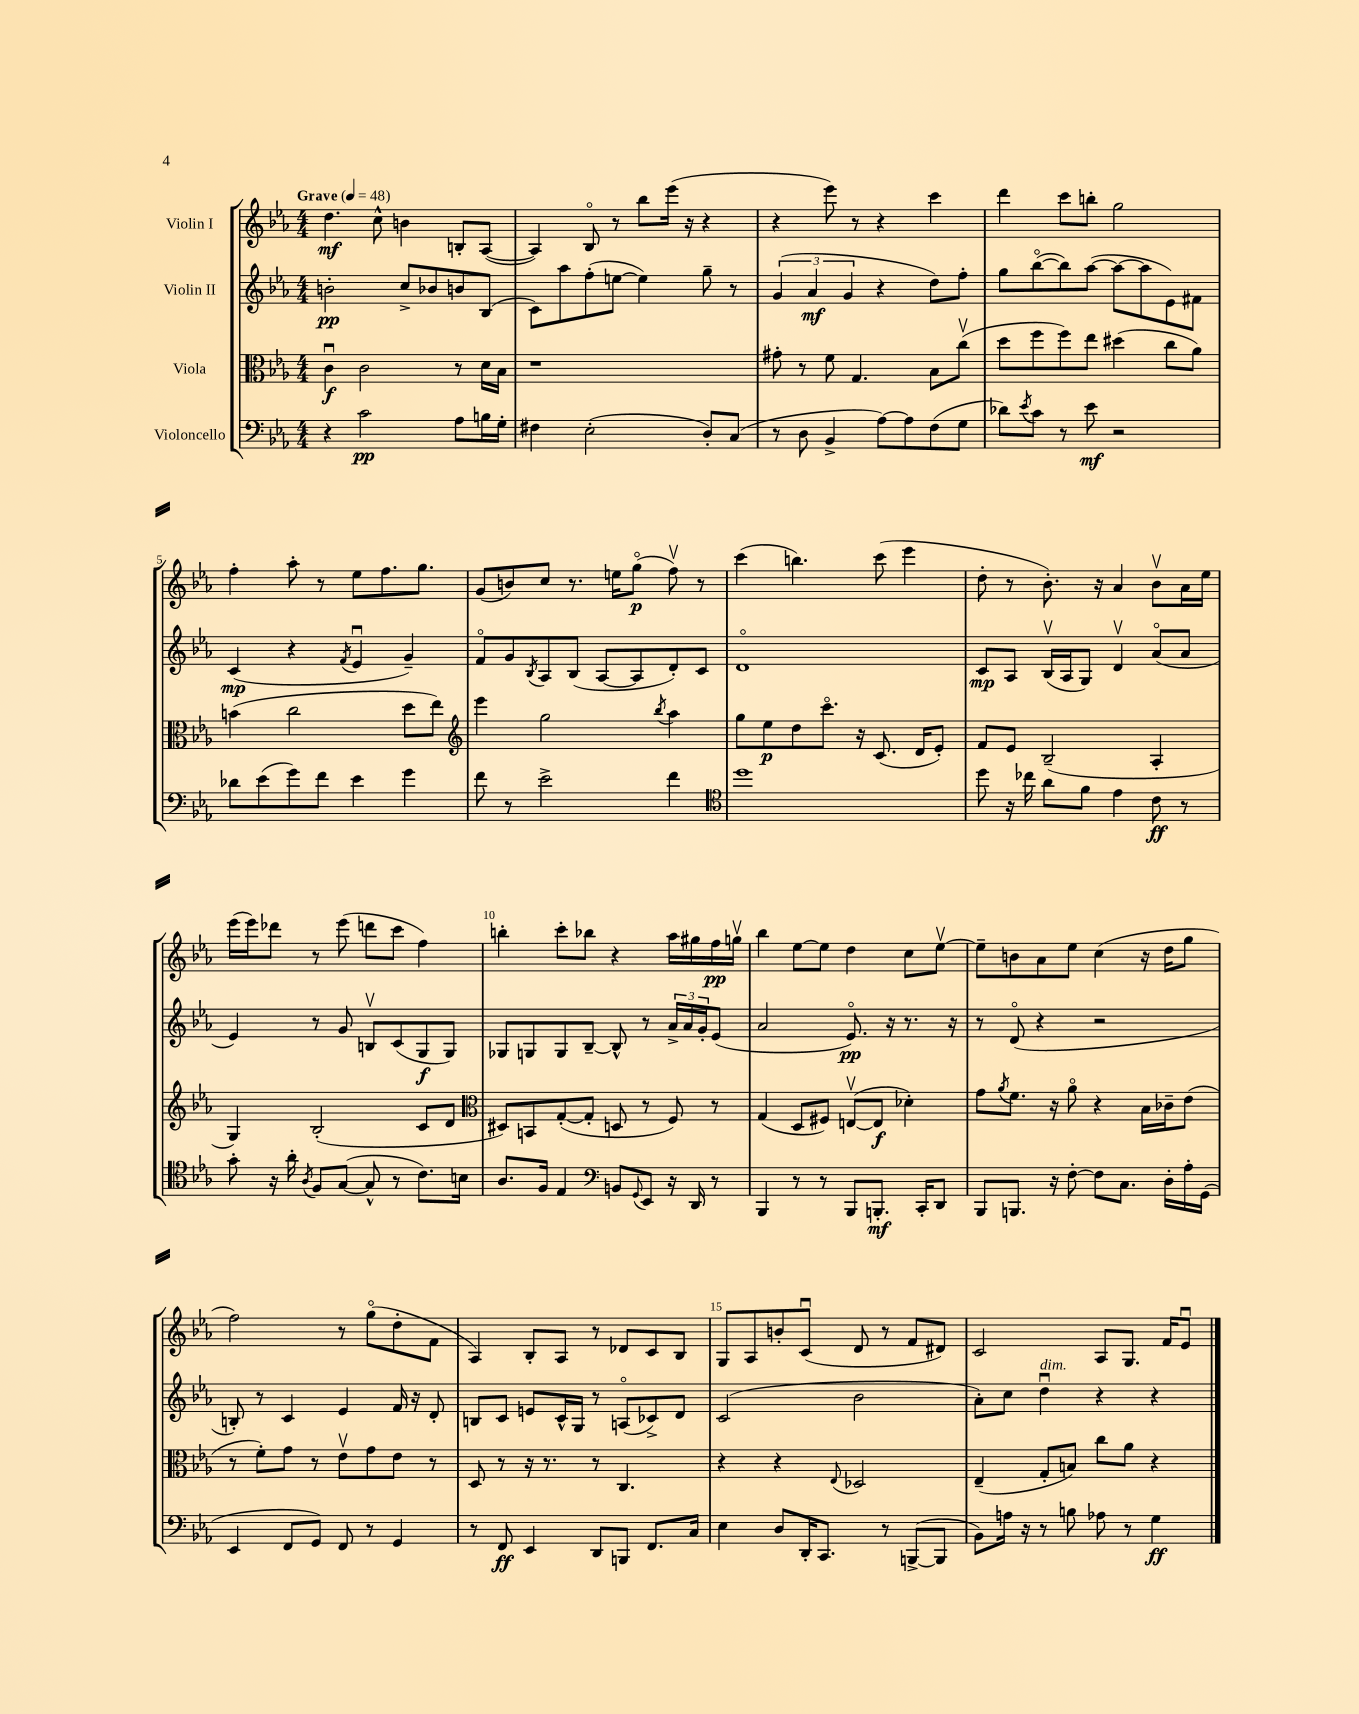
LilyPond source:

<<
\new StaffGroup <<
\new Staff = "s0" \with { instrumentName = "Violin I" } {
    \clef treble \key ees \major \numericTimeSignature \time 4/4 \tempo "Grave" 4 = 48
    d''4.\mf c''8-^ b'4 b8-. aes8~( |
    aes4) bes8\flageolet r8 bes''8 ees'''16( r16 r4 |
    r4 ees'''8) r8 r4 c'''4 |
    d'''4 c'''8 b''8-. g''2 |
    f''4-. aes''8-. r8 ees''8 f''8. g''8. |
    g'8( b'8) c''8 r8. e''16 g''8\flageolet\p( f''8\upbow) r8 |
    c'''4( b''4.) c'''8( ees'''4 |
    d''8-. r8 bes'8.-.) r16 aes'4 bes'8\upbow aes'16 ees''16 |
    ees'''16( ees'''16) des'''8 r8 ees'''8( d'''8 c'''8 f''4) |
    b''4-. c'''8-. bes''8 r4 aes''16 gis''16 f''16\pp g''16\upbow |
    bes''4 ees''8~ ees''8 d''4 c''8 ees''8~\upbow |
    ees''8-- b'8 aes'8 ees''8 c''4( r16 d''16 g''8 |
    f''2) r8 g''8\flageolet( d''8-. f'8 |
    aes4) bes8-. aes8 r8 des'8 c'8 bes8 |
    g8 aes8 b'8-. c'8\downbow( d'8 r8 f'8 dis'8) |
    c'2 aes8 g8. f'16 ees'8\downbow \bar "|." |
}
\new Staff = "s1" \with { instrumentName = "Violin II" } {
    \clef treble \key ees \major \numericTimeSignature \time 4/4
    b'2-.\pp c''8-> bes'8 b'8 bes8( |
    c'8) aes''8 f''8-.( e''8~ e''4) g''8-- r8 |
    \tuplet 3/2 { g'4( aes'4\mf g'4 } r4 d''8) f''8-. |
    g''8 bes''8~\flageolet( bes''8) aes''8~( aes''8~ aes''8 ees'8) fis'8 |
    c'4\mp( r4 \acciaccatura { f'8 } ees'4\downbow g'4--) |
    f'8\flageolet g'8 \acciaccatura { bes8 } aes8 bes8( aes8~ aes8 d'8-.) c'8 |
    d'1\flageolet |
    c'8\mp aes8 bes16\upbow( aes16 g8) d'4\upbow aes'8\flageolet( aes'8 |
    ees'4) r8 g'8 b8\upbow c'8( g8\f g8) |
    ges8 g8 g8 bes8~-- bes8-^ r8 \tuplet 3/2 { aes'16-> aes'16 g'16-. } ees'8( |
    aes'2 ees'8.\flageolet\pp) r16 r8. r16 |
    r8 d'8\flageolet( r4 r2 |
    b8-.) r8 c'4 ees'4 f'16 r16 d'8-. |
    b8 c'8 e'8 c'16-^ g16 r8 a8\flageolet( ces'8->) d'8 |
    c'2( bes'2 |
    aes'8-.) c''8 d''4\downbow^\markup { \italic "dim." } r4 r4 \bar "|." |
}
\new Staff = "s2" \with { instrumentName = "Viola" } {
    \clef alto \key ees \major \numericTimeSignature \time 4/4
    c'4\downbow\f c'2 r8 d'16 bes16 |
    r1 |
    gis'8-. r8 f'8 g4. bes8 c''8\upbow( |
    d''8 f''8 f''8) ees''8 dis''4( c''8 aes'8) |
    b'4( c''2 d''8 ees''8) |
    \clef treble ees'''4 g''2 \acciaccatura { bes''8 } aes''4 |
    g''8 ees''8\p d''8 c'''8.\flageolet r16 c'8.( d'16 ees'8-.) |
    f'8 ees'8 bes2--( aes4-. |
    g4) bes2-.( c'8 d'8 |
    \clef alto dis8) b,8 g8~-.( g8-. d8 r8 f8) r8 |
    g4( d8 fis8) e8~\upbow( e8\f des'4-.) |
    g'8 \acciaccatura { aes'8 } f'8. r16 aes'8\flageolet r4 bes16 ces'16-- ees'8( |
    r8 f'8-.) g'8 r8 ees'8\upbow g'8 ees'8 r8 |
    d8 r8 r16 r8. r8 c4. |
    r4 r4 \appoggiatura { ees8 } des2 |
    ees4--( g8-. b8) c''8 aes'8 r4 \bar "|." |
}
\new Staff = "s3" \with { instrumentName = "Violoncello" } {
    \clef bass \key ees \major \numericTimeSignature \time 4/4
    r4 c'2\pp aes8 b16 g16-. |
    fis4 ees2-.( d8-.) c8( |
    r8 d8 bes,4-> aes8~) aes8 f8( g8 |
    des'8) \acciaccatura { ees'8 } c'8 r8 ees'8\mf r2 |
    des'8 ees'8( g'8) f'8 ees'4 g'4 |
    f'8 r8 ees'2-> f'4 |
    \clef tenor d''1 |
    d''8 r16 ces''16 aes'8 f'8 ees'4 c'8\ff r8 |
    g'8-. r16 aes'16-. \acciaccatura { aes8 } f8 g8~( g8-^ r8 c'8.) b16 |
    aes8. f16 ees4 \clef bass b,8 \appoggiatura { g,8 } ees,8 r16 d,16 r8 |
    bes,,4 r8 r8 bes,,8 b,,8.-.\mf c,16-. d,8 |
    bes,,8 b,,8. r16 f8~-. f8 c8. d16-. aes16-. g,16( |
    ees,4 f,8 g,8) f,8 r8 g,4 |
    r8 f,8\ff ees,4 d,8 b,,8 f,8. c16 |
    ees4 d8 d,16-. c,8. r8 b,,8~->( b,,8 |
    bes,8) a16 r16 r8 b8 aes8 r8 g4\ff \bar "|." |
}
>>
>>
\layout { \context { \Score \override BarNumber.break-visibility = ##(#f #t #t) barNumberVisibility = #(every-nth-bar-number-visible 5) } }
